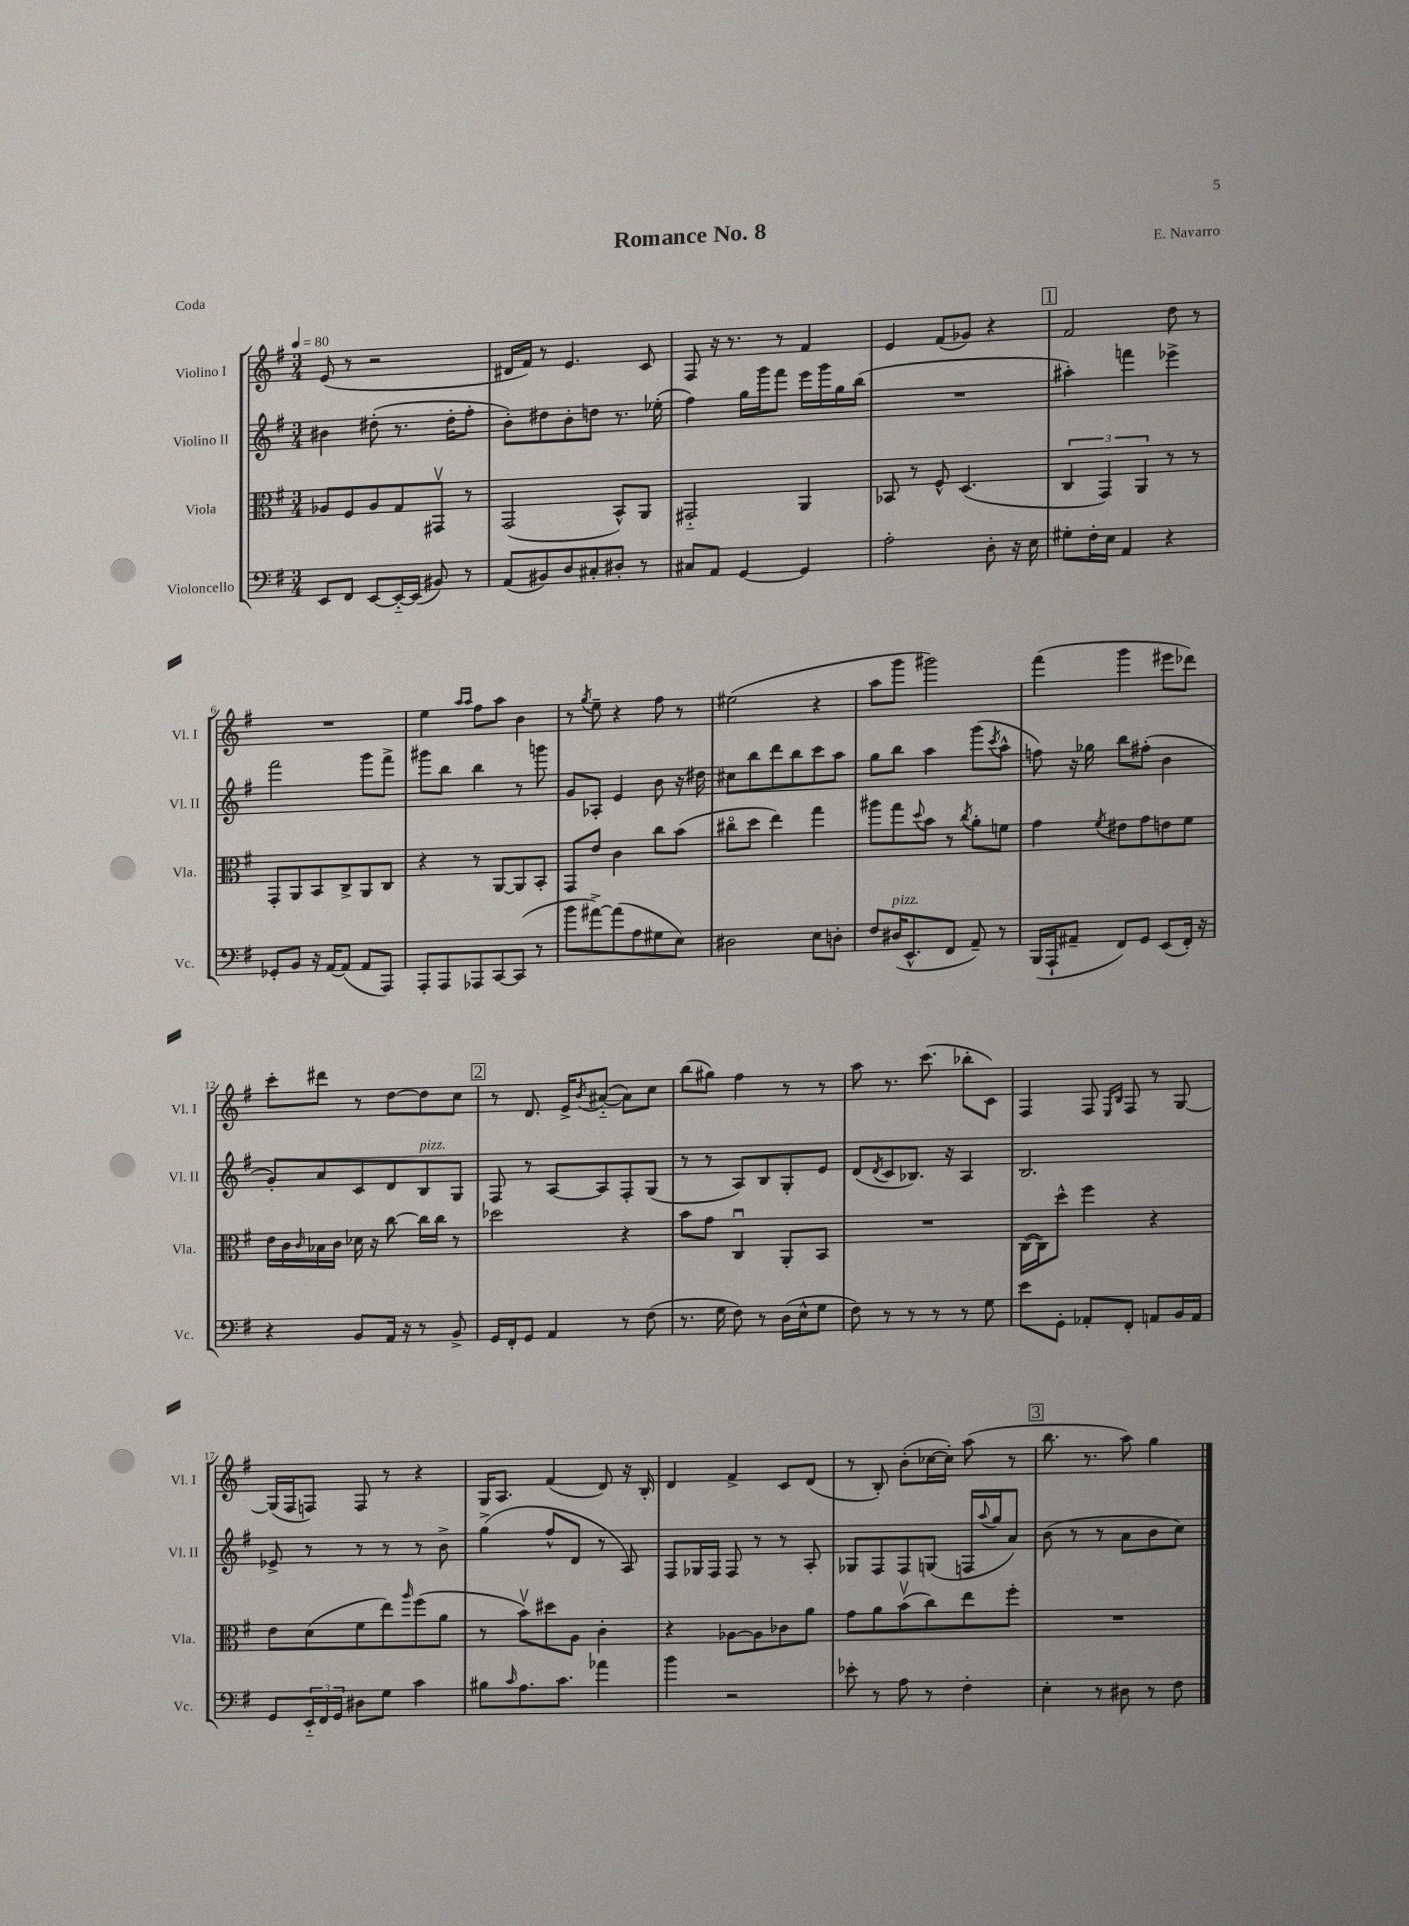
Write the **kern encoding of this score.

**kern	**kern	**kern	**kern
*part4	*part3	*part2	*part1
*staff4	*staff3	*staff2	*staff1
*I"Violoncello	*I"Viola	*I"Violino II	*I"Violino I
*I'Vc.	*I'Vla.	*I'Vl. II	*I'Vl. I
*clefF4	*clefC3	*clefG2	*clefG2
*k[f#]	*k[f#]	*k[f#]	*k[f#]
*M3/4	*M3/4	*M3/4	*M3/4
*MM80	*MM80	*MM80	*MM80
=1	=1	=1	=1
8EE/L	8A-X/L	4b#X\	(8e/
8FF#/J	8F#/	.	8r
[8EE/L	8A-/	(8dd#X'\	2r
16EE/L_	8G/	8.r	.
(16EE/JJ]	.	.	.
8BB#X/)	8GG#Xv/J	.	.
.	.	16dd#'\KL	.
8r	8r	8ff#'\J	.
=2	=2	=2	=2
(8AA/L	(2GG/	8b'\L)	16d#X/LL
.	.	.	16f#/JJ)
8BB#X/)	.	8dd#X\	8r
8D/	.	8b'\	4.e/
8C#X'/	.	8ddn\J	.
8D#X'/J	8BB^^/L)	8.r	.
8r	8AA/J	.	8c/
.	.	(16ee-X'\	.
=3	=3	=3	=3
8C#X/L	2GG#X/	4ff#\)	8F#/
8AA/J	.	.	16r
.	.	.	8.r
[4GG/	.	16gg\LL	.
.	.	16ggg\J	.
.	.	8fff#\J	8r
4GG/]	4AA/	16eee\LL	4f#/
.	.	16ggg\	.
.	.	16gg\	.
.	.	(16bb\JJ	.
=4	=4	=4	=4
2A'\	8BB-X/	2.r	4e/
.	8r	.	.
.	8F#^^/	.	(8f#/L
.	(4.D/	.	8g-X/J)
8D'\	.	.	4r
16r	.	.	.
16E\	.	.	.
!!LO:REH:place=s1:t=1
=5	=5	=5	=5
8G#X'\L	6C/	4aa#X'\)	2f#/
16F#'\L	.	.	.
.	6GG/)	.	.
16E\JJ	.	.	.
4AA/	.	4fffn\	.
.	6AA/	.	.
4r	8r	4eee-X^\	8dd\
.	8r	.	8r
!!LO:LB:g=z
=6	=6	=6	=6
8GG-X'/L	8GG'/L	2fff#\	2.r
8BB/J	8AA/	.	.
16r	8BB/	.	.
[16AA/KL	.	.	.
(8AA/J]	8C^/	.	.
8AA/L	8AA/	8ggg\L	.
8AAA/J)	8C/J	8fff#^\J	.
=7	=7	=7	=7
8AAA'/L	4r	8ggg#X\L	4ee\
8AAA/	.	8bb\J	.
.	.	.	16qqaa/LL
.	.	.	16qqaa/JJ
8AAA-X/	8r	4bb\	8ff#\L
[8CC/	[8AA/L	.	8aa\J
(8CC/J]	8AA/]	8r	4b\
8r	8BB'/J	8gggn\	.
=8	=8	=8	=8
8b\L	8GG/L	8g/L	8r
.	.	.	8qgg/
[8a#X^\)	8e/J	8A-X'/J	8ee~\
(8a#\]	4c\	4e/	4r
8A\	.	.	.
8G#X\	8cc\L	8b\	8ff#\
8E\J)	(8b\J	16r	8r
.	.	16dd#X\	.
=9	=9	=9	=9
2D#X\	8cc#X\L	8cc#X\L	(2ee#X\
.	8dd\J	8bb\	.
.	4ee\)	8ddd\	.
.	.	8bb\	.
8E\L	4gg\	8ccc\	4r
8Dn'\J	.	8aa\J	.
=10	=10	=10	=10
8F#/L	8aa#X\L	8gg\L	8aa\L
!LO:TX:a:i:t=pizz.	!	!	!
(16D#X/K	8gg\	8bb\J	8ggg\J
8.EE^^/	.	.	.
.	8qqdd/	.	.
.	8b\J	4aa\	2ggg#X\)
8FF#/J	8r	.	.
.	8qcc/	.	.
8AA~/)	8a'\L	(8ggg\L	.
.	.	8qccc/	.
8r	8fn\J	8aa^^\J	.
=11	=11	=11	=11
(16BBB/LL	4g\	8ffn\)	(4fff#\
16AAA`/J	.	.	.
8AA#X~/J	.	16r	.
.	.	16gg-X\	.
.	8qf#/	.	.
8FF#/L)	8e#X\L	8bb\L	4ggg\
8GG/J	8g\	(8ff#X'\J	.
(8EE/L	8en\	4b\	8eee#X\L
16FF#'/Jk)	8f#\J	.	8ddd-X\J)
16r	.	.	.
!!LO:LB:g=z
=12	=12	=12	=12
4r	16e\LL	8g'/L)	8ccc'\L
.	16c\	.	.
.	16qqc/	.	.
.	16B-X\	8a/	8ddd#X\J
.	16c\JJ	.	.
8BB/L	16d-X\	8c/	8r
.	16r	.	.
16AA/Jk	[8cc\	8d/	[8dd\L
16r	.	.	.
!	!	!LO:TX:a:i:t=pizz.	!
8r	16cc\LL]	8B/	8dd\]
.	16cc\JJ	.	.
8BB^/	8r	8G/J	8cc\J
!!LO:REH:place=s1:t=2
=13	=13	=13	=13
16GG/LL	2dd-X\	8F#/	8r
16FF#'/J	.	.	.
8GG/J	.	8r	8.d/
4AA/	.	[8A/L	.
.	.	.	16e^/KL
.	.	.	8qb/
.	.	8A/]	([8a#X/J
8r	4r	8F#'/	8a#\L])
(8F#\	.	(8G/J	8cc\J
=14	=14	=14	=14
8.r	8b\L	8r	(8bb\L
.	8g\J	8r	8gg#X\J)
16G\	.	.	.
8F#\)	4Cu/	8A/L)	4ff#\
8r	.	8B/	.
(16D\LL	8AA'/L	8G'/	8r
16E^^\J	.	.	.
8G\J	8BB/J	8e/J	8r
=15	=15	=15	=15
8F#\)	2.r	(8d/L	8aa\
.	.	8qd/	.
8r	.	8c/	8.r
8r	.	8.B-X/J)	.
.	.	.	(8.ccc\
8r	.	.	.
.	.	16r	.
8r	.	4A/	8bb-X'\L
8G\	.	.	8c\J)
=16	=16	=16	=16
8e\L	([16C\LL	2.B/	4F#/
.	16C\J])	.	.
8GG'\J	8dd^^\J	.	.
8AA-X'/L	4ff#\	.	8F#/
.	.	.	16qqE/LL
.	.	.	16qqB/JJ
8FF#'/J	.	.	8F#/
8AAn/L	4r	.	8r
16BB/L	.	.	[8G/
16AA/JJ	.	.	.
!!LO:LB:g=z
=17	=17	=17	=17
8GG/L	8e\L	8e-X^/	(16G/LL]
.	.	.	16F#/J
24EE/L	(8d\	8r	8Fn/J)
24FF#/	.	.	.
24GG/JJ	.	.	.
8D#X\L	8f#\	8r	8F/
8G\J	8ee\)	8r	8r
.	16qqaa/	.	.
4c\	(8ff#\	8r	4r
.	8a\J	8b^\	.
=18	=18	=18	=18
8B#X\L	8r	(4gg^\	16G/KL
.	.	.	8.A/J
16qqc/	.	.	.
8.A\	8bv\L)	.	.
.	8dd#X\	8ff#^^/L	(4f#/
8.c\J	.	.	.
.	8A\J	8d/J	.
4a-X\	4c'\	8r	8d/)
.	.	8A/)	16r
.	.	.	16B'/
=19	=19	=19	=19
4b\	4r	8F#/L	4d/
.	.	16G-X/L	.
.	.	16F#/JJ	.
2r	[8A-X\L	8F#/	4f#^/
.	8A-\]	8r	.
.	8c-X\	8r	8c/L
.	8a\J	8A'/	(8d/J
=20	=20	=20	=20
8e-X'\	8g\L	8G-X/L	8r
8r	8a\	8F#/	8B'/)
8A\	(8bv\	8F#/	(8b'\L
8r	8cc\)	(8Gn/J	[16cc-X\L
.	.	.	16cc-'\JJ])
4F#'\	8ee\	16Fn/LL	(8aa\
.	.	8qqaa/	.
.	.	16gg/J	.
.	8ff#'\J	8a/J)	8r
!!LO:REH:place=s1:t=3
=21	=21	=21	=21
4E'\	2.r	(8b\	8.bb\
.	.	8r	.
.	.	.	8.r
8r	.	8r	.
8D#X\	.	8a\L	8aa\)
8r	.	8b\	4gg\
8F#\	.	8cc\J)	.
==	==	==	==
*-	*-	*-	*-
